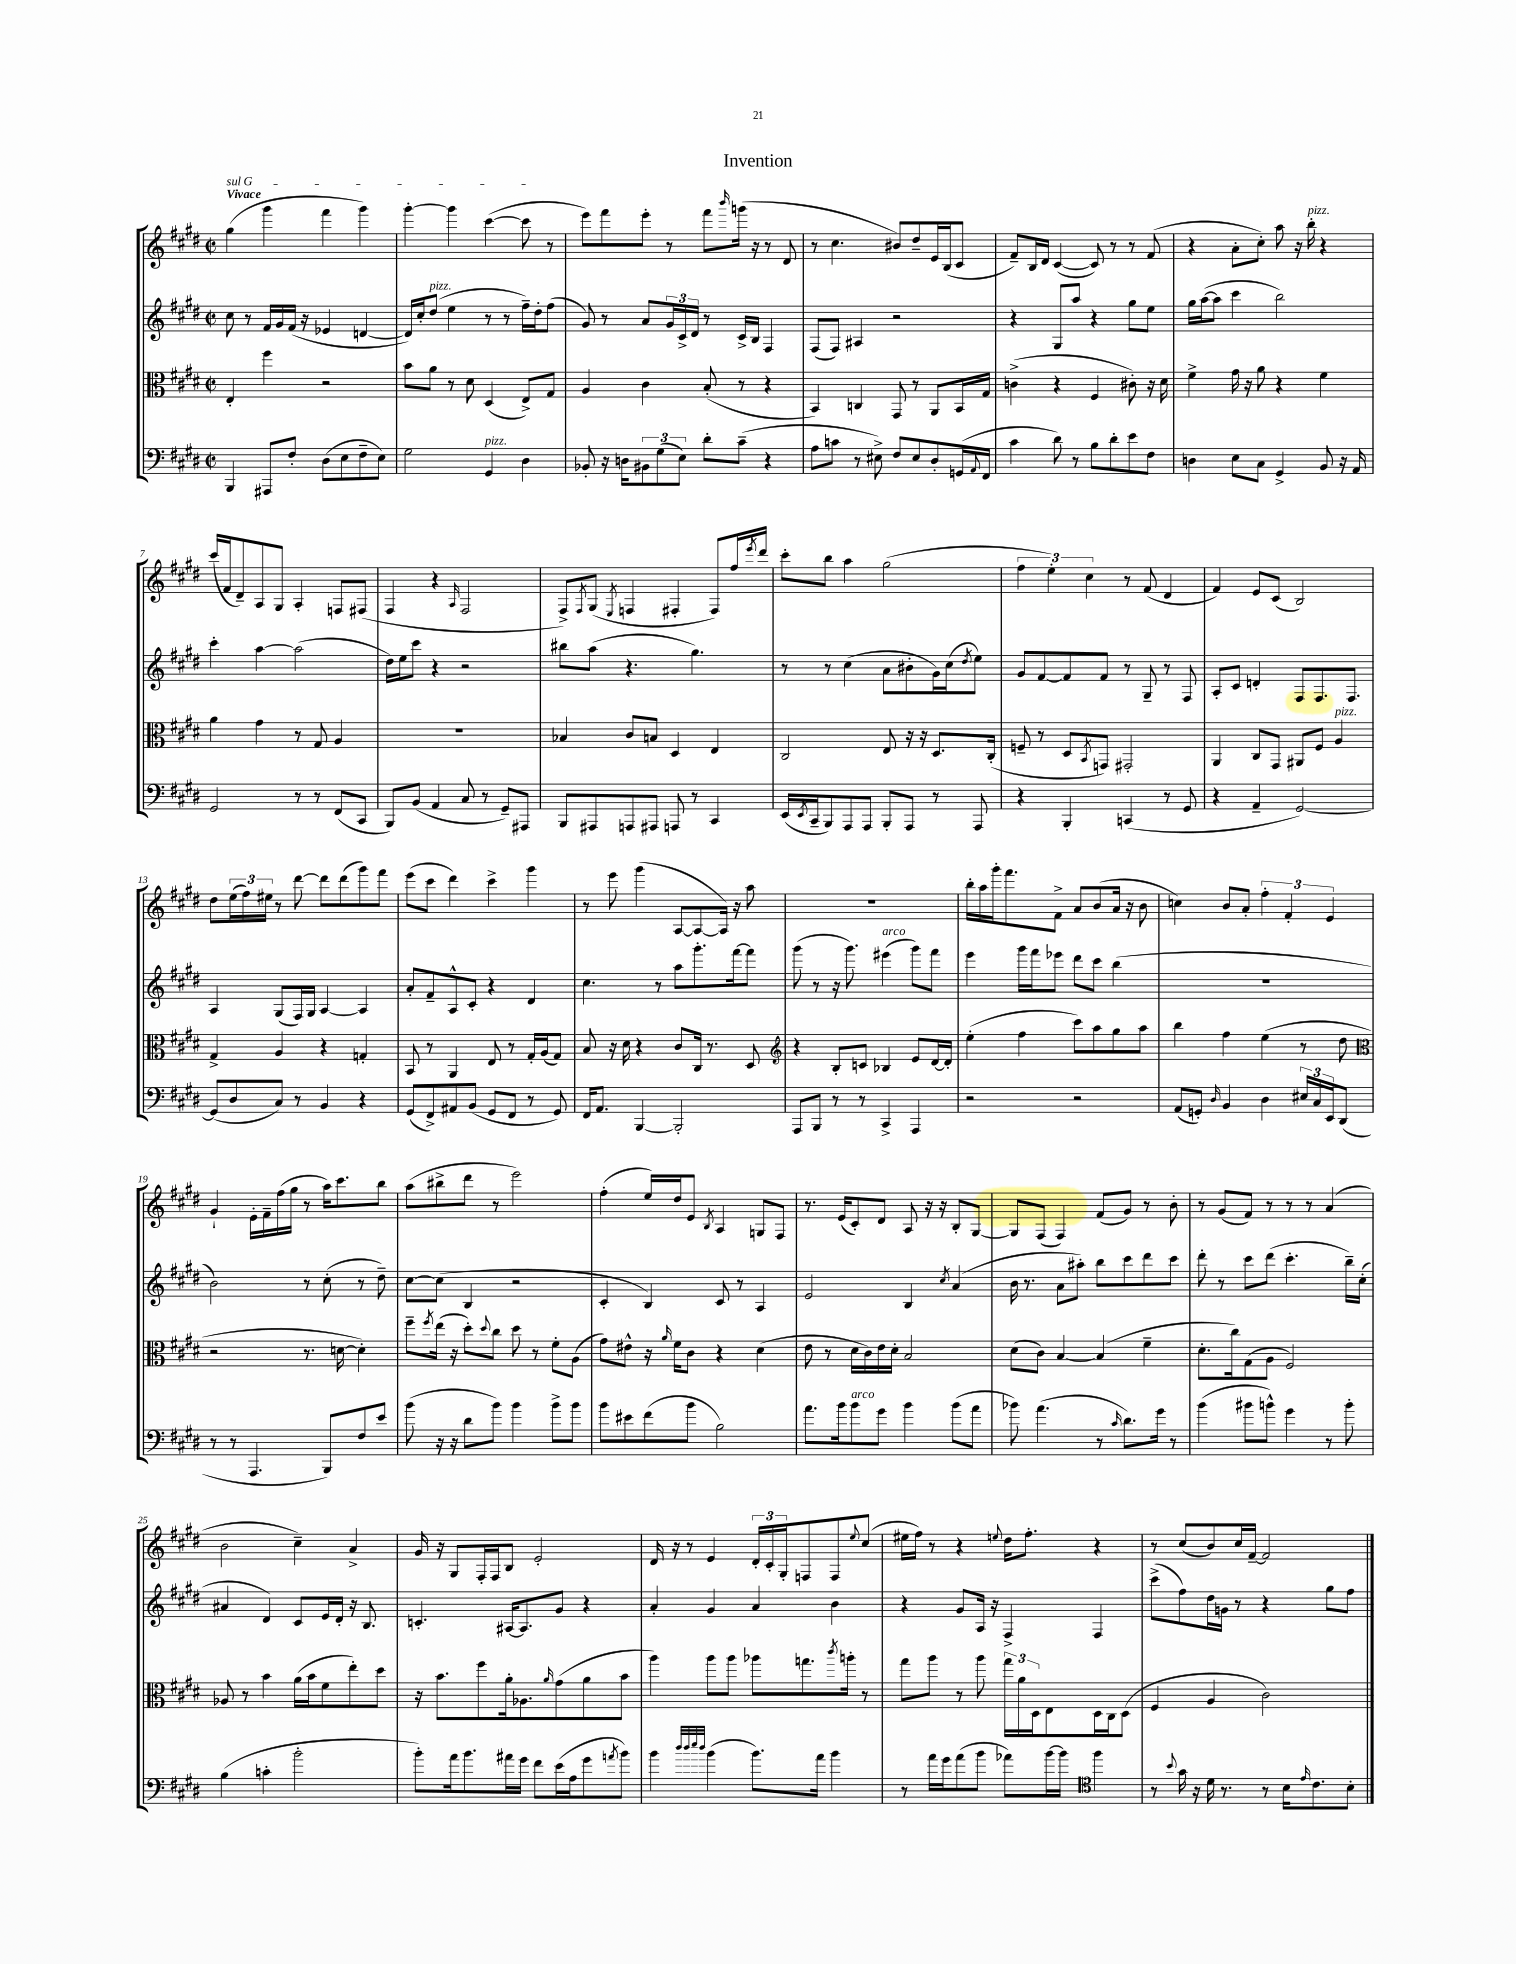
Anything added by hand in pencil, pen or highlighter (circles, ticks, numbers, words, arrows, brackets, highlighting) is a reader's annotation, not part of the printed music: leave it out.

**kern	**kern	**kern	**kern
*staff4	*staff3	*staff2	*staff1
*clefF4	*clefC3	*clefG2	*clefG2
*k[f#c#g#d#]	*k[f#c#g#d#]	*k[f#c#g#d#]	*k[f#c#g#d#]
*M2/2	*M2/2	*M2/2	*M2/2
*met(c|)	*met(c|)	*met(c|)	*met(c|)
4BBB	4E'	8cc#	(4gg#
.	.	8r	.
8AAA#	4ff#	16f#	4ggg#
.	.	16g#	.
8F#'	.	(16f#	.
.	.	16r	.
(8D#	2r	4e-	4fff#
8E	.	.	.
8F#~	.	[4d	4ggg#)
8E)	.	.	.
=	=	=	=
2G#	8b	16d])	[4ggg#'
.	.	16cc#'	.
.	8a	(8dd#	.
.	8r	4ee	4ggg#]
.	8d#	.	.
4GG#	(4D#	8r	([4ccc#
.	.	8r	.
4D#	8E^)	16ff#~)	8ccc#]
.	.	16dd#'	.
.	8G#	(8ff#	8r
=	=	=	=
8BB-'	4A	8g#)	8eee)
16r	.	8r	8fff#
16D	.	.	.
12BB#	4c#	8a	8eee'
(12G#	.	.	.
.	.	24g#	8r
12E)	.	24c#^	.
.	.	24d#	.
8d#'	(8B'	8r	8fff#
.	.	.	16qqbbb
(8c#~	8r	16c#^	(16ggg
.	.	16B	16r
4r	4r	4F#	8r
.	.	.	8d#
=	=	=	=
8A	4BB)	(8F#	8r
8c	.	8F#)	4.cc#
8r	4C	4A#	.
8E#^)	.	.	.
8F#	8GG#	2r	8b#)
8E#	8r	.	8dd#~
8D#'	8AA	.	16e
.	.	.	(16B
(16GG	16BB	.	8c#
8qqAA	.	.	.
16FF#	16G#	.	.
=	=	=	=
4c#	(4c^	4r	8f#~)
.	.	.	16B
.	.	.	16d#
8d#)	4r	8G#	([4c#
8r	.	8aa	.
8B	4F#	4r	8c#])
8d#'	.	.	8r
8e	8c#')	8gg#	8r
8F#	16r	8ee	(8f#
.	16d#	.	.
=	=	=	=
4D	4f#^	16gg#	4r
.	.	([16aa	.
.	.	8aa]	.
8E	16g#	4ccc#	8a'
.	16r	.	.
8C#	8a	.	8cc#')
4GG#^	4r	2bb)	8aa
.	.	.	16r
.	.	.	16bb'
8BB	4f#	.	4r
16r	.	.	.
16AA	.	.	.
=	=	=	=
2GG#	4a	4ccc#'	(16ccc#
.	.	.	16f#
.	.	.	8d#~)
.	4g#	[4aa	8A
.	.	.	8G#
8r	8r	(2aa]	4A'
8r	8G#	.	.
(8FF#	4A	.	8F
8CC#	.	.	(8F#
=	=	=	=
8BBB)	1r	16dd#)	4F#
.	.	16ee	.
(8BB	.	8ccc#	.
4AA	.	4r	4r
.	.	.	16qqA
8C#	.	2r	2F#
8r	.	.	.
8GG#~)	.	.	.
8AAA#	.	.	.
=	=	=	=
8BBB	4B-	8bb#	8F#^)
.	.	.	8qF#
8AAA#	.	(8aa	(8G#
.	.	.	8qE
8AAA	8c#	4.r	4F
8AAA#	8B	.	.
8AAA	4D#	.	4F#'
8r	.	4.gg#)	.
4CC#	4E	.	8F#)
.	.	.	16ff#
.	.	.	8qeee
.	.	.	16ddd#
=	=	=	=
(16EE	2C#	8r	8ccc#'
8qEE	.	.	.
16CC#~	.	.	.
8BBB)	.	8r	8bb
8AAA	.	(4cc#	4aa
8AAA	.	.	.
8BBB'	8E	8a	(2gg#
8AAA	16r	8b#'	.
.	16r	.	.
8r	8.D#	16g#)	.
.	.	(16cc#	.
.	.	8qdd#	.
8AAA	.	8ee)	.
.	(16C#'	.	.
=	=	=	=
4r	8F~	8g#	6ff#
.	8r	[8f#	.
.	.	.	6ee')
4BBB'	8D#	8f#]	.
.	.	.	6cc#
.	8qBB	.	.
.	8GG)	8f#	.
(4CC	2GG#'	8r	8r
.	.	8G#~	(8f#
8r	.	8r	4d#
8GG#	.	8F#	.
=	=	=	=
4r	4AA	8A'	4f#)
.	.	8c#	.
4AA~	8C#	4d'	8e
.	8GG#	.	(8c#
[2GG#)	8AA#	8F#	2B)
.	8F#	8.F#	.
.	4A	.	.
.	.	8.F#	.
=	=	=	=
(8GG#]	4G#^	4A	8dd#
8D#	.	.	(24ee
.	.	.	24ff#)
.	.	.	24ee#
8C#)	4A	(8G#	8r
8r	.	16F#)	[8ddd#
.	.	16G#	.
4BB	4r	[4A	8ddd#]
.	.	.	(8ddd#
4r	4G'	4A]	8ggg#)
.	.	.	8fff#
=	=	=	=
(8GG#	8BB	8a'	(8eee
8FF#^)	8r	8f#~	8ccc#
8AA#	4AA	8A^^	4ddd#)
(8BB	.	8c#'	.
8GG#	8E	4r	4ccc#^
8FF#	8r	.	.
8r	16G#'	4d#	4ggg#
.	(16A	.	.
8GG#)	8G#)	.	.
=	=	=	=
16FF#	8B	4.cc#	8r
8.AA	.	.	.
.	16r	.	8eee
.	16d#	.	.
[4BBB	4r	.	(4ggg#
.	.	8r	.
2BBB']	8c#	8aa	[8A
.	16C#	8.ggg#'	8A_
.	8.r	.	.
.	.	.	16A])
.	.	[16fff#	16r
.	8D#	8fff#]	8aa
=	=	=	=
*	*clefG2	*	*
8AAA	4r	(8ggg#	1r
8BBB	.	8r	.
8r	8B'	16r	.
.	.	8.ggg#)	.
8r	8c	.	.
4CC#^	4B-	(4eee#	.
4AAA	8e	8ggg#)	.
.	[16d#	8fff#	.
.	16d#']	.	.
=	=	=	=
2r	(4ee'	4eee	16bb'
.	.	.	16aa
.	.	.	16ggg#'
.	.	.	8.fff#
.	4ff#	16ggg#	.
.	.	16fff#	.
.	.	8eee-	8f#^
2r	8ccc#)	8ddd#	8a
.	8aa	8ccc#	(8b
.	8gg#	(4bb	16a
.	.	.	16r
.	8aa	.	8b
=	=	=	=
(8AA	4bb	1r	4cc)
8GG')	.	.	.
16qqD#	.	.	.
4BB	4ff#	.	8b
.	.	.	8a'
4D#	(4ee	.	6ff#'
.	.	.	6f#'
24E#	8r	.	.
24C#	.	.	.
24EE	.	.	6e
(8DD#	8dd#	.	.
=	=	=	=
*	*clefC3	*	*
8r	2r	2b)	4g#`
8r	.	.	.
4.AAA	.	.	16e'
.	.	.	16f#~
.	.	.	(16ff#
.	.	.	16gg#
.	8.r	8r	8r
8BBB)	.	(8cc#'	16aa)
.	[16d	.	8.ccc#
8F#	4d'])	8r	.
8e	.	8dd#~)	8bb
=	=	=	=
(8b	8ff#~	[8cc#	(8aa
.	8qff#	.	.
16r	(16ee	(8cc#]	8bb#^
16r	16r	.	.
8d#	8dd#')	4B	8ddd#
.	8qqdd#	.	.
8b)	8cc#	.	8r
4b	8dd#	2r	2eee)
.	8r	.	.
8b^	8f#'	.	.
8b	(8A	.	.
=	=	=	=
8b	8g#)	4c#'	(4ff#'
8e#	8e#^^	.	.
(8f#	16r	4B)	16ee)
.	16qqa	.	.
.	16f#	.	16dd#
8b	8c#	.	8e
.	.	.	8qB
2B)	4r	8c#	4A
.	.	8r	.
.	(4d#	4A	8G
.	.	.	8F#
=	=	=	=
8.a	8e	2e	8.r
.	8r	.	.
16b	.	.	(16e
8b	16d#	.	8c#')
.	16c#)	.	.
8g#	16e	.	8d#
.	16d#'	.	.
4b	2B	4B	8A
.	.	.	16r
.	.	.	16r
.	.	8qcc#	.
(8b	.	(4a	8B'
8a	.	.	[8G#
=	=	=	=
8b-)	(8d#	16b	8G#]
.	.	8.r	.
(4.a	8c#)	.	(8F#
.	[4B	8a	4F#)
.	.	8aa#')	.
8r	(4B]	8bb	(8f#
16qqc#	.	.	.
8.d#)	.	8ccc#	8g#)
.	4f#~	8ddd#	8r
16g#	.	.	.
8r	.	8ccc#	8b'
=	=	=	=
(4b	8.d#'	8ddd#'	8r
.	.	8r	(8g#
.	16cc#)	.	.
8b#	(8G#	8ccc#	8f#)
8b^^)	8A	(8ddd#	8r
4g#	2F#)	4.ccc#'	8r
.	.	.	8r
8r	.	.	(4a
8b'	.	16bb~)	.
.	.	(16cc#'	.
=	=	=	=
(4B	8A-	4a#	2b
.	8r	.	.
4c'	4b	4d#)	.
2b'	(16a	8c#	4cc#~)
.	16b	.	.
.	8f#	16e	.
.	.	16d#'	.
.	8ee')	16r	4a^
.	.	8.B	.
.	8dd#	.	.
=	=	=	=
8b')	16r	4.c'	16g#
.	8.b	.	16r
16a	.	.	8G#
8.b	.	.	.
.	8ff#	.	16F#'
.	.	.	16F#
16a#	16a'	[16A#	8B
16g#	8.A-	8.A#]	.
8f#	.	.	2e'
.	16qqa	.	.
(16e	(8g#	8g#	.
16A	.	.	.
8g#	8a	4r	.
8qa	.	.	.
8b)	8b	.	.
=	=	=	=
4b	4aa)	4a'	16d#
.	.	.	16r
.	.	.	8r
32qqdd#	.	.	.
32qqdd#	.	.	.
32qqee	.	.	.
32qqdd#	.	.	.
(4b	8aa	4g#	4e
.	8aa	.	.
8.b)	8aa-	4a	24d#'
.	.	.	24c#'
.	.	.	24G#'
.	8.gg	.	8F
16a	.	.	.
4b	.	4b	8F
.	8qccc#	.	.
.	16aa'	.	.
.	.	.	8qqee
.	8r	.	(8cc#
=	=	=	=
8r	8gg#	4r	16ee#
.	.	.	16ff#)
16a	8aa	.	8r
16g#	.	.	.
(8a	8r	8g#	4r
8b	8aa	16A	.
.	.	16r	.
.	.	.	8qqee
8a-)	24gg#	4F#^	16dd#
.	24a	.	.
.	.	.	8.ff#'
.	24D#	.	.
[16b	8E	.	.
16b]	.	.	.
*clefC4	*	*	*
4ff#	16D#	4F#	4r
.	16C#	.	.
.	(8D#	.	.
=	=	=	=
8r	4F#	(8ccc#^	8r
8qqb	.	.	.
16g#	.	8ff#)	(8cc#
16r	.	.	.
16d#	4A	16dd#	8b)
8.r	.	16g	.
.	.	8r	16cc#
.	.	.	[16f#~
8r	2c#)	4r	2f#]
16B	.	.	.
16qqe	.	.	.
8.c#	.	.	.
.	.	8gg#	.
8B'	.	8ff#	.
==	==	==	==
*-	*-	*-	*-
